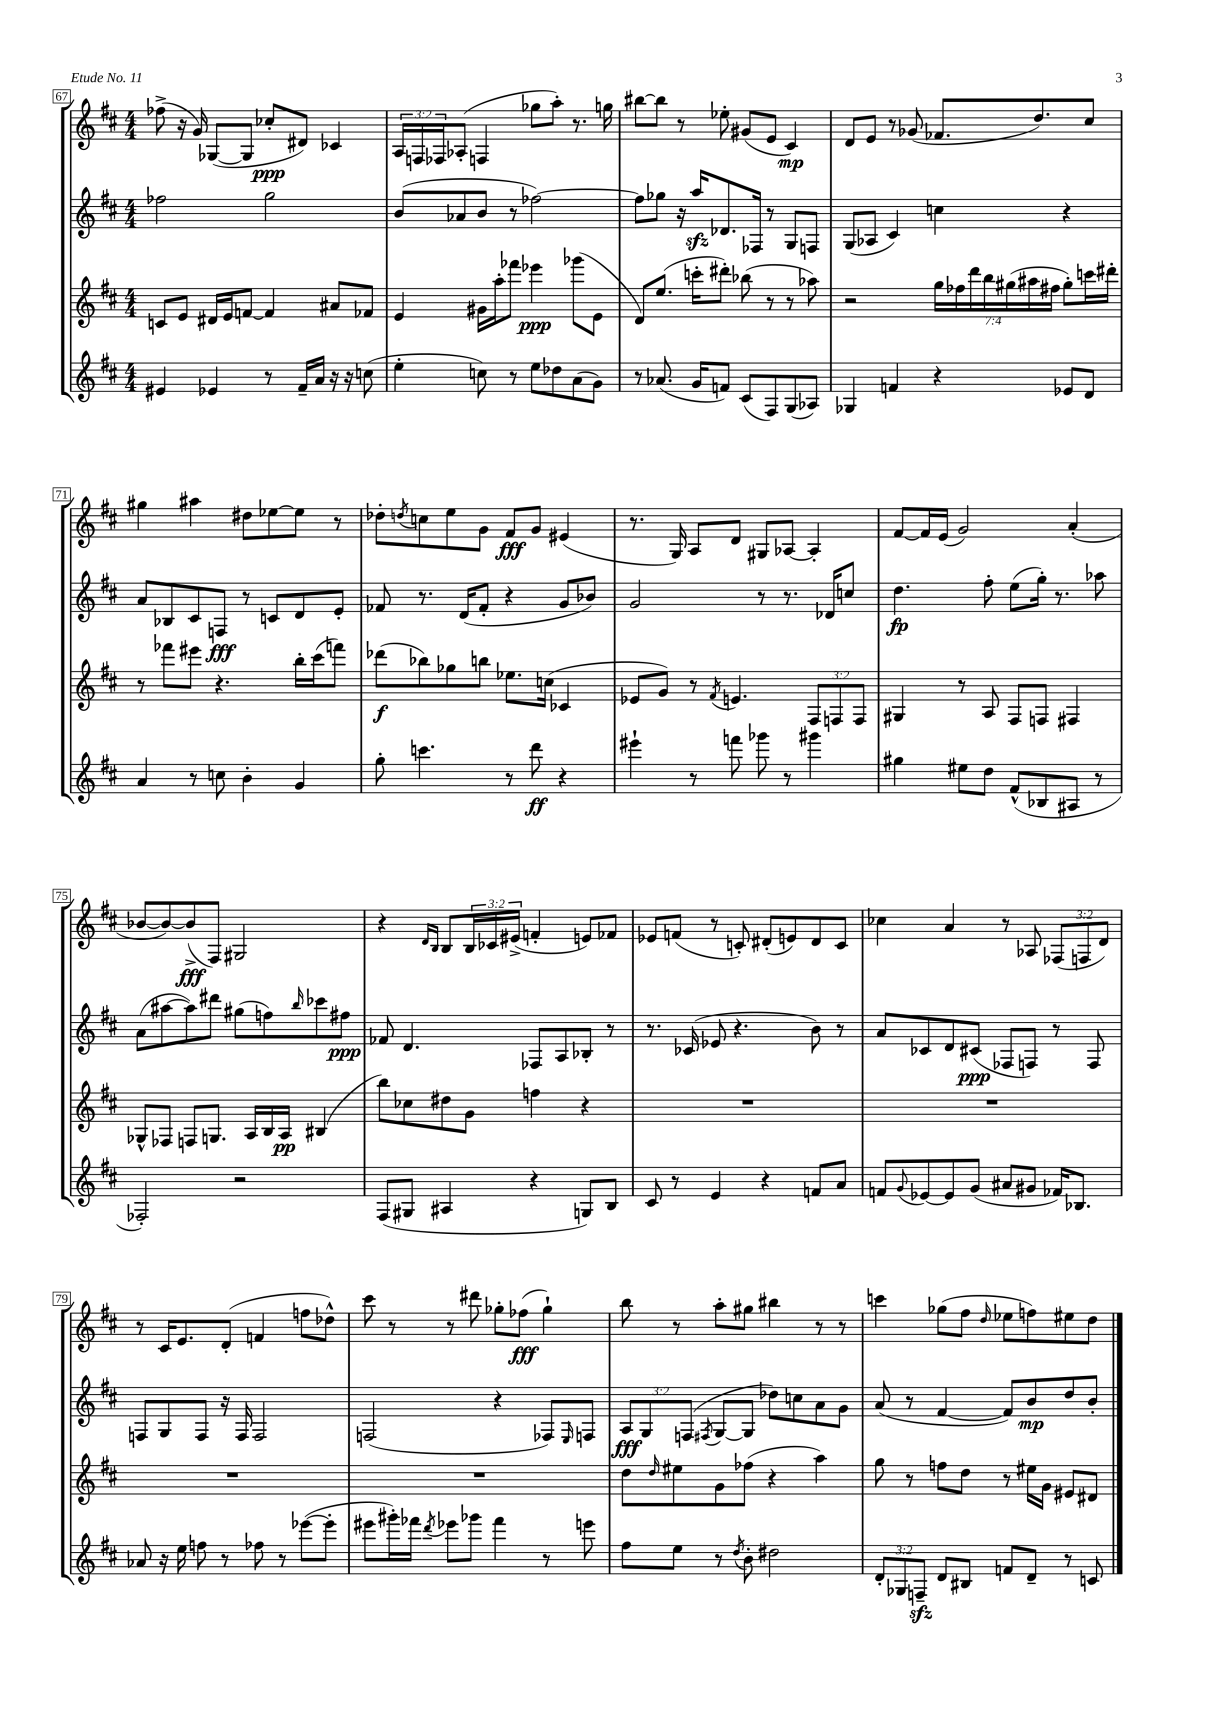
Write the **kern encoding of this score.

**kern	**kern	**kern	**kern
*staff4	*staff3	*staff2	*staff1
*clefG2	*clefG2	*clefG2	*clefG2
*k[f#c#]	*k[f#c#]	*k[f#c#]	*k[f#c#]
*M4/4	*M4/4	*M4/4	*M4/4
4e#	8c	2ff-	(8ff-^
.	8e	.	16r
.	.	.	16g)
4e-	16d#	.	([8G-
.	16e	.	.
.	[8f	.	8G-]
8r	4f]	2gg	8cc-'
16f#~	.	.	8d#)
16a	.	.	.
16r	8a#	.	4c-
16r	.	.	.
(8cc	8f-	.	.
=	=	=	=
4ee'	4e	(8b	24A
.	.	.	24F
.	.	.	24F-
.	.	8a-	(8A-'
8cc)	16g#	8b	4F
.	16aa'	.	.
8r	8fff-	8r	.
8ee	4eee-	[2ff-)	8gg-
8dd-	.	.	8aa')
(8a	(8ggg-	.	8.r
8g)	8e	.	.
.	.	.	16gg
=	=	=	=
8r	8d)	8ff-]	[8bb#
(8.a-	(8.ee	8gg-	8bb#]
.	.	16r	8r
16g	16ccc'	16aa	.
8f)	8ddd#')	8.d-	8ee-'
(8c#	(8bb-	.	(8g#
.	.	16F-	.
8F#)	8r	8r	8e
(8G	8r	8G	4c#)
8A-)	8aa-)	8F	.
=	=	=	=
4G-	2r	(8G	8d
.	.	8A-	8e
4f	.	4c#)	8r
.	.	.	(8g-
4r	28gg	4cc	8.f-
.	28ff-	.	.
.	28ddd	.	.
.	28bb	.	.
.	(28gg#	.	.
.	28aa#	.	.
.	.	.	8.dd)
.	28ff#	.	.
8e-	8gg#')	4r	.
8d	16ccc	.	8cc#
.	16ddd#'	.	.
=	=	=	=
4a	8r	8a	4gg#
.	8fff-	8B-	.
8r	8eee#	8c#	4aa#
8cc	4.r	8F	.
4b'	.	8r	8dd#
.	.	8c	[8ee-
4g	16bb'	8d	8ee-]
.	(16ccc#	.	.
.	8fff)	8e'	8r
=	=	=	=
8gg'	(8ddd-	8f-	8dd-'
.	.	.	8qdd
4.ccc	8bb-)	8.r	8cc
.	8gg-	.	8ee
.	.	(16d	.
.	8bb	8f-'	8g
8r	8.ee-	4r	8f#
8ddd	.	.	8g
.	(16cc	.	.
4r	4c-	8g	(4e#
.	.	8b-)	.
=	=	=	=
4eee#`	8e-	2g	8.r
.	8g)	.	.
.	.	.	16G)
8r	8r	.	8A
.	8qf#	.	.
8fff	4.e	.	8d
8ggg-	.	8r	8G#
8r	.	8.r	[8A-
4ggg#	12F#	.	4A-']
.	.	16d-	.
.	12F	.	.
.	.	8cc	.
.	12F	.	.
=	=	=	=
4gg#	4G#	4.dd	[8f#
.	.	.	16f#]
.	.	.	(16e
8ee#	8r	.	2g)
8dd	8A	8ff#'	.
(8f#^^	8F#	(8ee	.
8B-	8F	16gg')	.
.	.	8.r	.
8A#	4F#	.	(4a'
8r	.	8aa-	.
=	=	=	=
2F-')	8G-^^	(8a	[8b-
.	8F-	[8aa#	8b-_)
.	8F	8aa#])	(8b-^]
.	8.G	8ddd#	8F#)
2r	.	(8gg#	2G#
.	16A	.	.
.	16B	8ff)	.
.	16A	.	.
.	.	16qqbb	.
.	(4B#	8ccc-	.
.	.	8ff#	.
=	=	=	=
(8F#	8bb)	8f-	4r
8G#	8cc-	4.d	.
.	.	.	16qqd
.	.	.	16qqB
4A#	8dd#	.	8B
.	8g	.	24B
.	.	.	24c-
.	.	.	(24e#^
4r	4ff	8F-	4f'
.	.	8A	.
8G)	4r	8B-'	8e)
8B	.	8r	8f-
=	=	=	=
8c#	1r	8.r	8e-
8r	.	.	(8f
.	.	(16c-	.
4e	.	8e-	8r
.	.	4.r	8c')
4r	.	.	(8d#'
.	.	.	8e)
8f	.	8b)	8d#
8a	.	8r	8c
=	=	=	=
8f	1r	8a	4cc-
8qqg	.	.	.
[8e-	.	8c-	.
8e-]	.	8d	4a
(8g	.	(8c#	.
8a#	.	8F-	8r
8g#	.	8F)	8A-
16f-)	.	8r	(12F-
8.B-	.	.	.
.	.	.	12F
.	.	8F	.
.	.	.	12d)
=	=	=	=
8a-	1r	8F	8r
16r	.	8G	16c#
16ee	.	.	8.e
8ff	.	8F	.
8r	.	16r	(8d'
.	.	16F	.
8ff-	.	2F	4f
8r	.	.	.
([8eee-	.	.	8ff
8eee-']	.	.	8dd-^^)
=	=	=	=
8eee#	1r	(2F	8ccc#
16ggg#')	.	.	8r
16fff-	.	.	.
8qddd	.	.	.
8eee-	.	.	8r
8ggg-	.	.	8ddd#
4fff-	.	4r	8gg-'
.	.	.	(8ff-
8r	.	8F-)	4gg-`)
.	.	16qqE	.
8eee	.	8F	.
=	=	=	=
8ff#	8dd	12A	8bb
.	.	12G	.
.	16qqdd	.	.
8ee	8ee#	.	8r
.	.	(12F	.
.	.	8qF#	.
8r	8g	[8G	8aa'
8qdd	.	.	.
8b'	(8ff-	8G]	8gg#
2dd#	4r	8dd-)	4bb#
.	.	8cc	.
.	4aa)	8a	8r
.	.	8g	8r
=	=	=	=
12d'	8gg	(8a	4ccc
12G-	.	.	.
.	8r	8r	.
12F~	.	.	.
8d	8ff	[4f#	(8gg-
8B#	8dd	.	8ff#
.	.	.	16qqdd
8f	8r	8f#])	8ee-
8d~	16ee#	8b	8ff)
.	16g	.	.
8r	8e#	8dd	8ee#
8c	8d#	8b'	8dd
==	==	==	==
*-	*-	*-	*-
